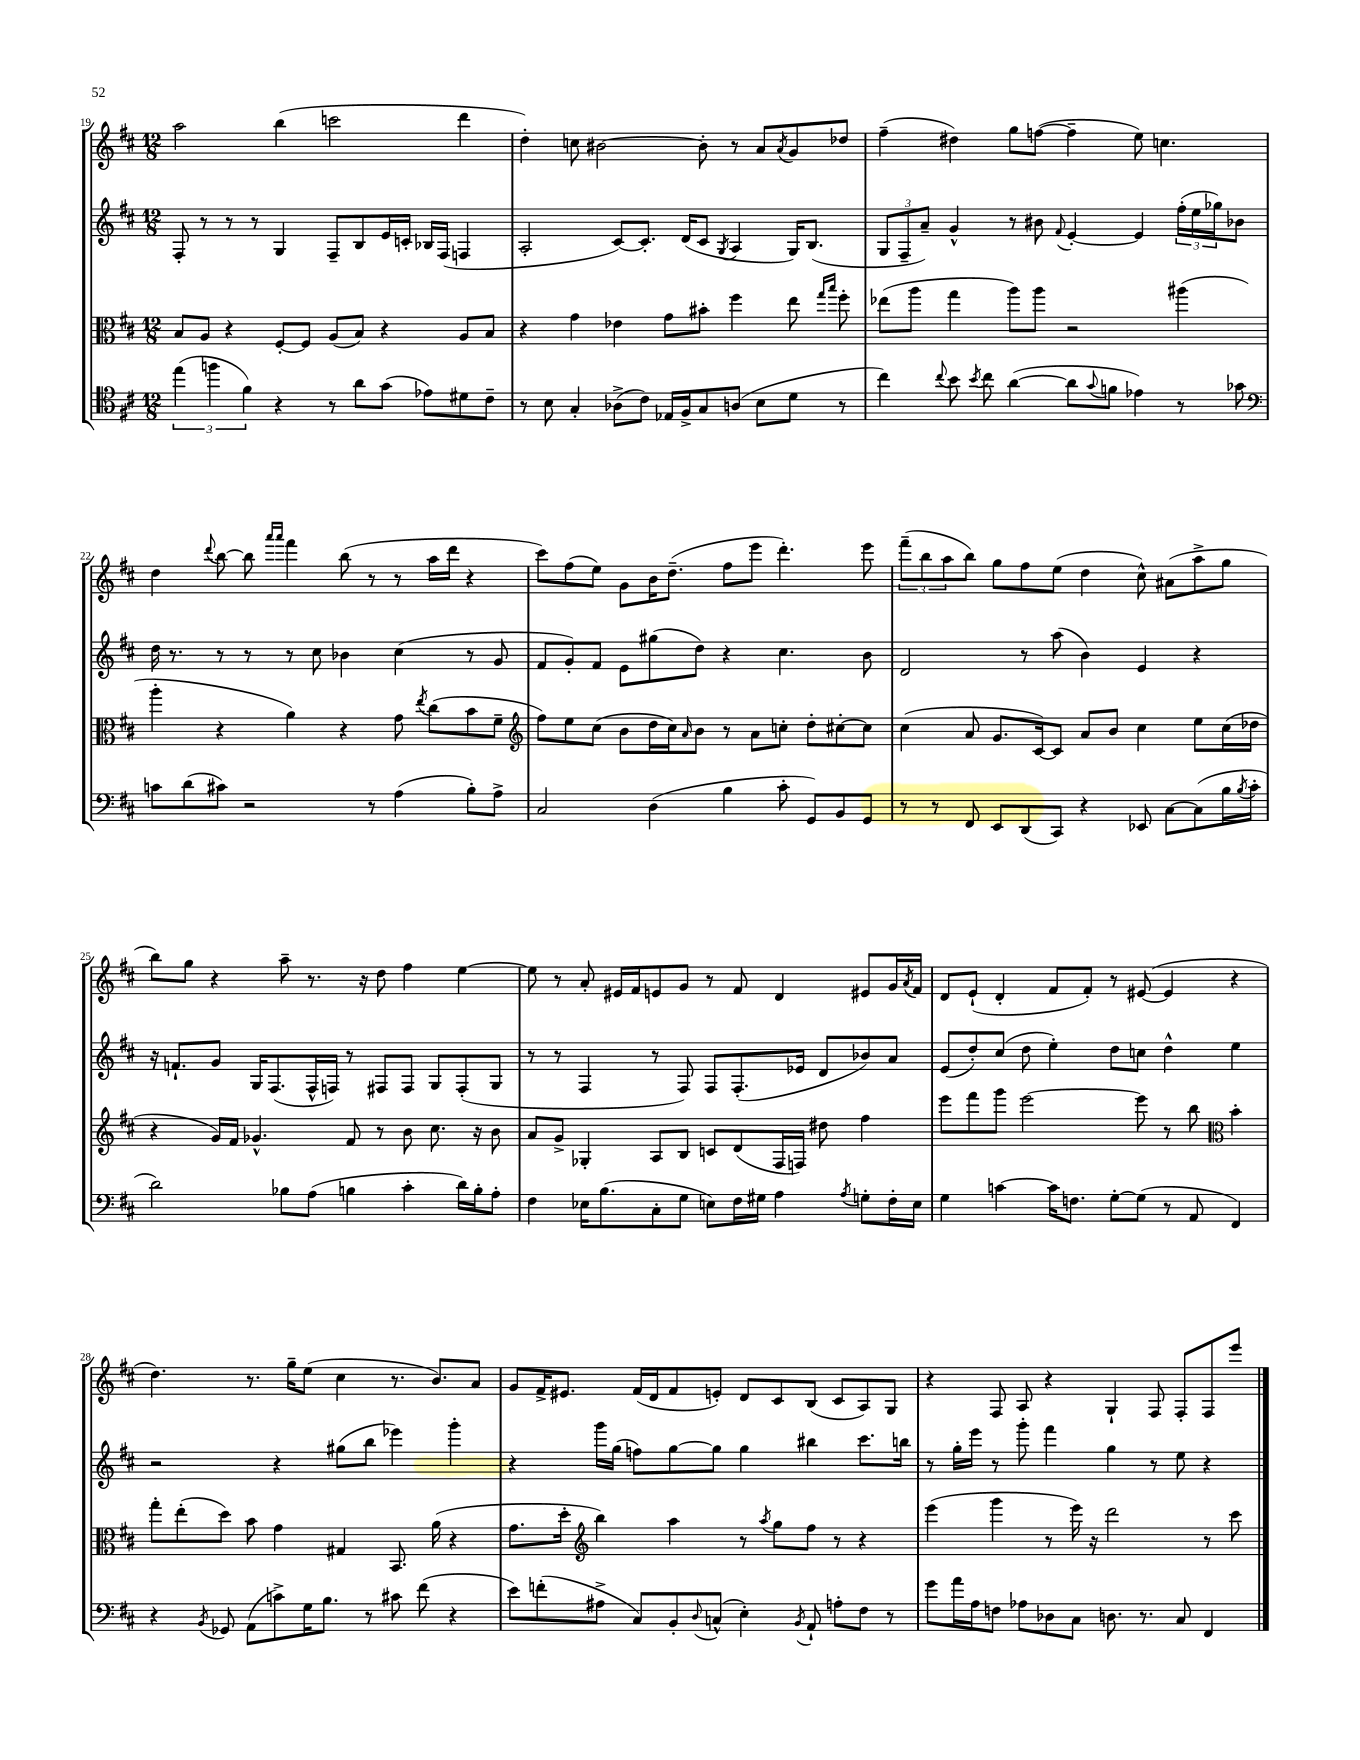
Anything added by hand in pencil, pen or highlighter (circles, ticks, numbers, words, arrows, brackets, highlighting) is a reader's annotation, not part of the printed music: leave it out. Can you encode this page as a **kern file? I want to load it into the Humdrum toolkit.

**kern	**kern	**kern	**kern
*staff4	*staff3	*staff2	*staff1
*clefC4	*clefC3	*clefG2	*clefG2
*k[f#c#]	*k[f#c#]	*k[f#c#]	*k[f#c#]
*M12/8	*M12/8	*M12/8	*M12/8
(6ee	8B	8F#'	2aa
.	8A	8r	.
6ff	.	.	.
.	4r	8r	.
6f#)	.	.	.
.	.	8r	.
4r	[8F#'	4G	(4bb
.	8F#]	.	.
8r	(8A	8F#~	2ccc
8a	8B)	8B	.
(8g	4r	16e	.
.	.	16c'	.
8e-)	.	16B-	.
.	.	(16F#	.
8d#	8A	4F	4ddd
8c#~	8B	.	.
=	=	=	=
8r	4r	2A'	4dd')
8B	.	.	.
4G'	4g	.	8cc
.	.	.	[2b#
(8A-^	4e-	[8c#)	.
8c#)	.	8.c#']	.
16E-	8g	.	.
16F#^	.	(16d	.
8G	8b#'	8c#	8b#']
.	.	8qG	.
(8A	4ff#	4A	8r
8B	.	.	8a
.	.	.	8qa
8d	8ee	16G)	8g
.	.	(8.B	.
.	16qqgg	.	.
.	16qqbb	.	.
8r	8ff#'	.	8dd-
=	=	=	=
4cc#)	(8ee-	12G	(4ff#~
.	.	12F#~	.
.	8aa	.	.
.	.	12a~)	.
8qqcc#	.	.	.
8b	4gg	4g^^	4dd#)
8qb	.	.	.
8cc#	.	.	.
([4a	8aa)	8r	8gg
.	8aa	8b#	([8ff
.	.	8qqf#	.
8a]	2r	[4e'	4ff~]
8qqg	.	.	.
8f	.	.	.
4e-)	.	4e]	8ee)
.	.	.	4.cc
8r	(4aa#	(24ff#'	.
.	.	24ee	.
.	.	24gg-)	.
8g-	.	8b-	.
=	=	=	=
*clefF4	*	*	*
8c	4aa'	16dd	4dd
.	.	8.r	.
(8d	.	.	.
.	.	.	8qqddd
8c#)	4r	8r	[8bb
2r	.	8r	8bb]
.	.	.	16qqaaa
.	.	.	16qqaaa
.	4a)	8r	4fff#
.	.	8cc#	.
.	4r	4b-	(8bb
8r	.	.	8r
(4A	8g	(4cc#	8r
.	8qee	.	.
.	(8cc#	.	16aa
.	.	.	16ddd
8B')	8b	8r	4r
8A^	8f#~	8g	.
=	=	=	=
*	*clefG2	*	*
2C#	8ff#)	8f#	8ccc#)
.	8ee	8g')	(8ff#
.	(8cc#	8f#	8ee)
.	8b	8e	8g
(4D	16dd	(8gg#	16b
.	16cc#)	.	(8.dd~
.	16qqa	.	.
.	8b	8dd)	.
4B	8r	4r	8ff#
.	8a	.	8eee
8c#'	8cc'	4.cc#	4.ddd')
8GG)	8dd'	.	.
8BB	[8cc#'	.	.
8GG	8cc#]	8b	8eee
=	=	=	=
8r	(4cc#	2d	(12fff#~
.	.	.	12bb
8r	.	.	.
.	.	.	12aa
8FF#	8a	.	8bb)
8EE	8.g	.	8gg
(8DD	.	8r	8ff#
.	[16c#)	.	.
8CC#)	8c#]	(8aa	(8ee
4r	8a	4b)	4dd
.	8b	.	.
8EE-	4cc#	4e	8cc#^^)
[8C#	.	.	(8a#
(8C#]	8ee	4r	8aa^
16B	(16cc#	.	8gg
8qB	.	.	.
16c#'	16dd-	.	.
=	=	=	=
2d)	4r	16r	8bb)
.	.	8.f`	.
.	.	.	8gg
.	16g)	8g	4r
.	16f#	.	.
.	4.g-^^	16G	.
.	.	(8.F#	.
8B-	.	.	8aa~
(8A	.	16F#^^	8.r
.	.	16F)	.
4B	8f#	8r	.
.	.	.	16r
.	8r	8F#	8dd
4c#'	8b	8F#	4ff#
.	8.cc#	8G	.
16d)	.	(8F#'	[4ee
16B'	16r	.	.
8A'	8b	8G	.
=	=	=	=
4F#	8a	8r	8ee]
.	8g^	8r	8r
16E-	4G-'	4F#	8a'
(8.B	.	.	.
.	.	.	16e#
.	.	.	16f#
8C#'	8A	8r	8e
8G	8B	8F#)	8g
8E)	8c	8F#	8r
16F#	(8d	(8.F#'	8f#
16G#	.	.	.
4A	16F#	.	4d
.	16F)	16e-	.
.	8dd#	8d	.
8qA	.	.	.
8G'	4ff#	8b-)	8e#
16F#'	.	8a	16g
.	.	.	8qa
16E	.	.	16f#
=	=	=	=
4G	8eee	(8e	8d
.	8fff#	8dd')	(8e`
[4c	8ggg	(8cc#	4d'
.	[2eee	8dd	.
16c]	.	4ee')	8f#
8.F	.	.	.
.	.	.	8f#')
[8G'	.	8dd	8r
(8G]	8eee]	8cc	([8e#
8r	8r	4dd^^	4e#]
8AA	8bb	.	.
*	*clefC3	*	*
4FF#)	4b'	4ee	4r
=	=	=	=
4r	8gg'	2r	4.dd)
.	(8ee'	.	.
8qBB	.	.	.
8GG-	8dd)	.	.
(8AA	8b	.	8.r
8c^)	4g	4r	.
.	.	.	16gg~
16G	.	.	(8ee
8.B	.	.	.
.	4G#	(8gg#	4cc#
8r	.	8bb	.
8c#	8.BB	4eee-)	8.r
(8f#	.	.	.
.	(16a	.	8.b)
4r	4r	4ggg'	.
.	.	.	8a
=	=	=	=
8e)	8.g	4r	8g
(8f'	.	.	16f#^
.	16dd'	.	8.e#
*	*clefG2	*	*
8A#^	4bb)	16ggg	.
.	.	(16gg	.
8C#)	.	8ff)	(16f#
.	.	.	16d
8BB'	4aa	[8gg	8f#
8qqD	.	.	.
(8C^^	.	8gg]	8e')
4E')	8r	4gg	8d
.	8qaa	.	.
.	8gg	.	8c#
8qBB	.	.	.
8AA`	8ff#	4bb#	(8B
8A'	8r	.	8c#
8F#	4r	8.ccc#	8A)
8r	.	.	8G
.	.	16bb	.
=	=	=	=
8g	(4eee	8r	4r
16a	.	16gg'	.
16A	.	16eee	.
8F	4ggg	8r	8F#
8A-	.	8ggg'	8A
8D-	8r	4fff#	4r
8C#	16eee)	.	.
.	16r	.	.
8.D	2ddd	4gg	4G`
8.r	.	.	.
.	.	8r	8F#
8C#	.	8ee	8F#'
4FF#	8r	4r	8F#
.	8ccc#	.	8eee
==	==	==	==
*-	*-	*-	*-
